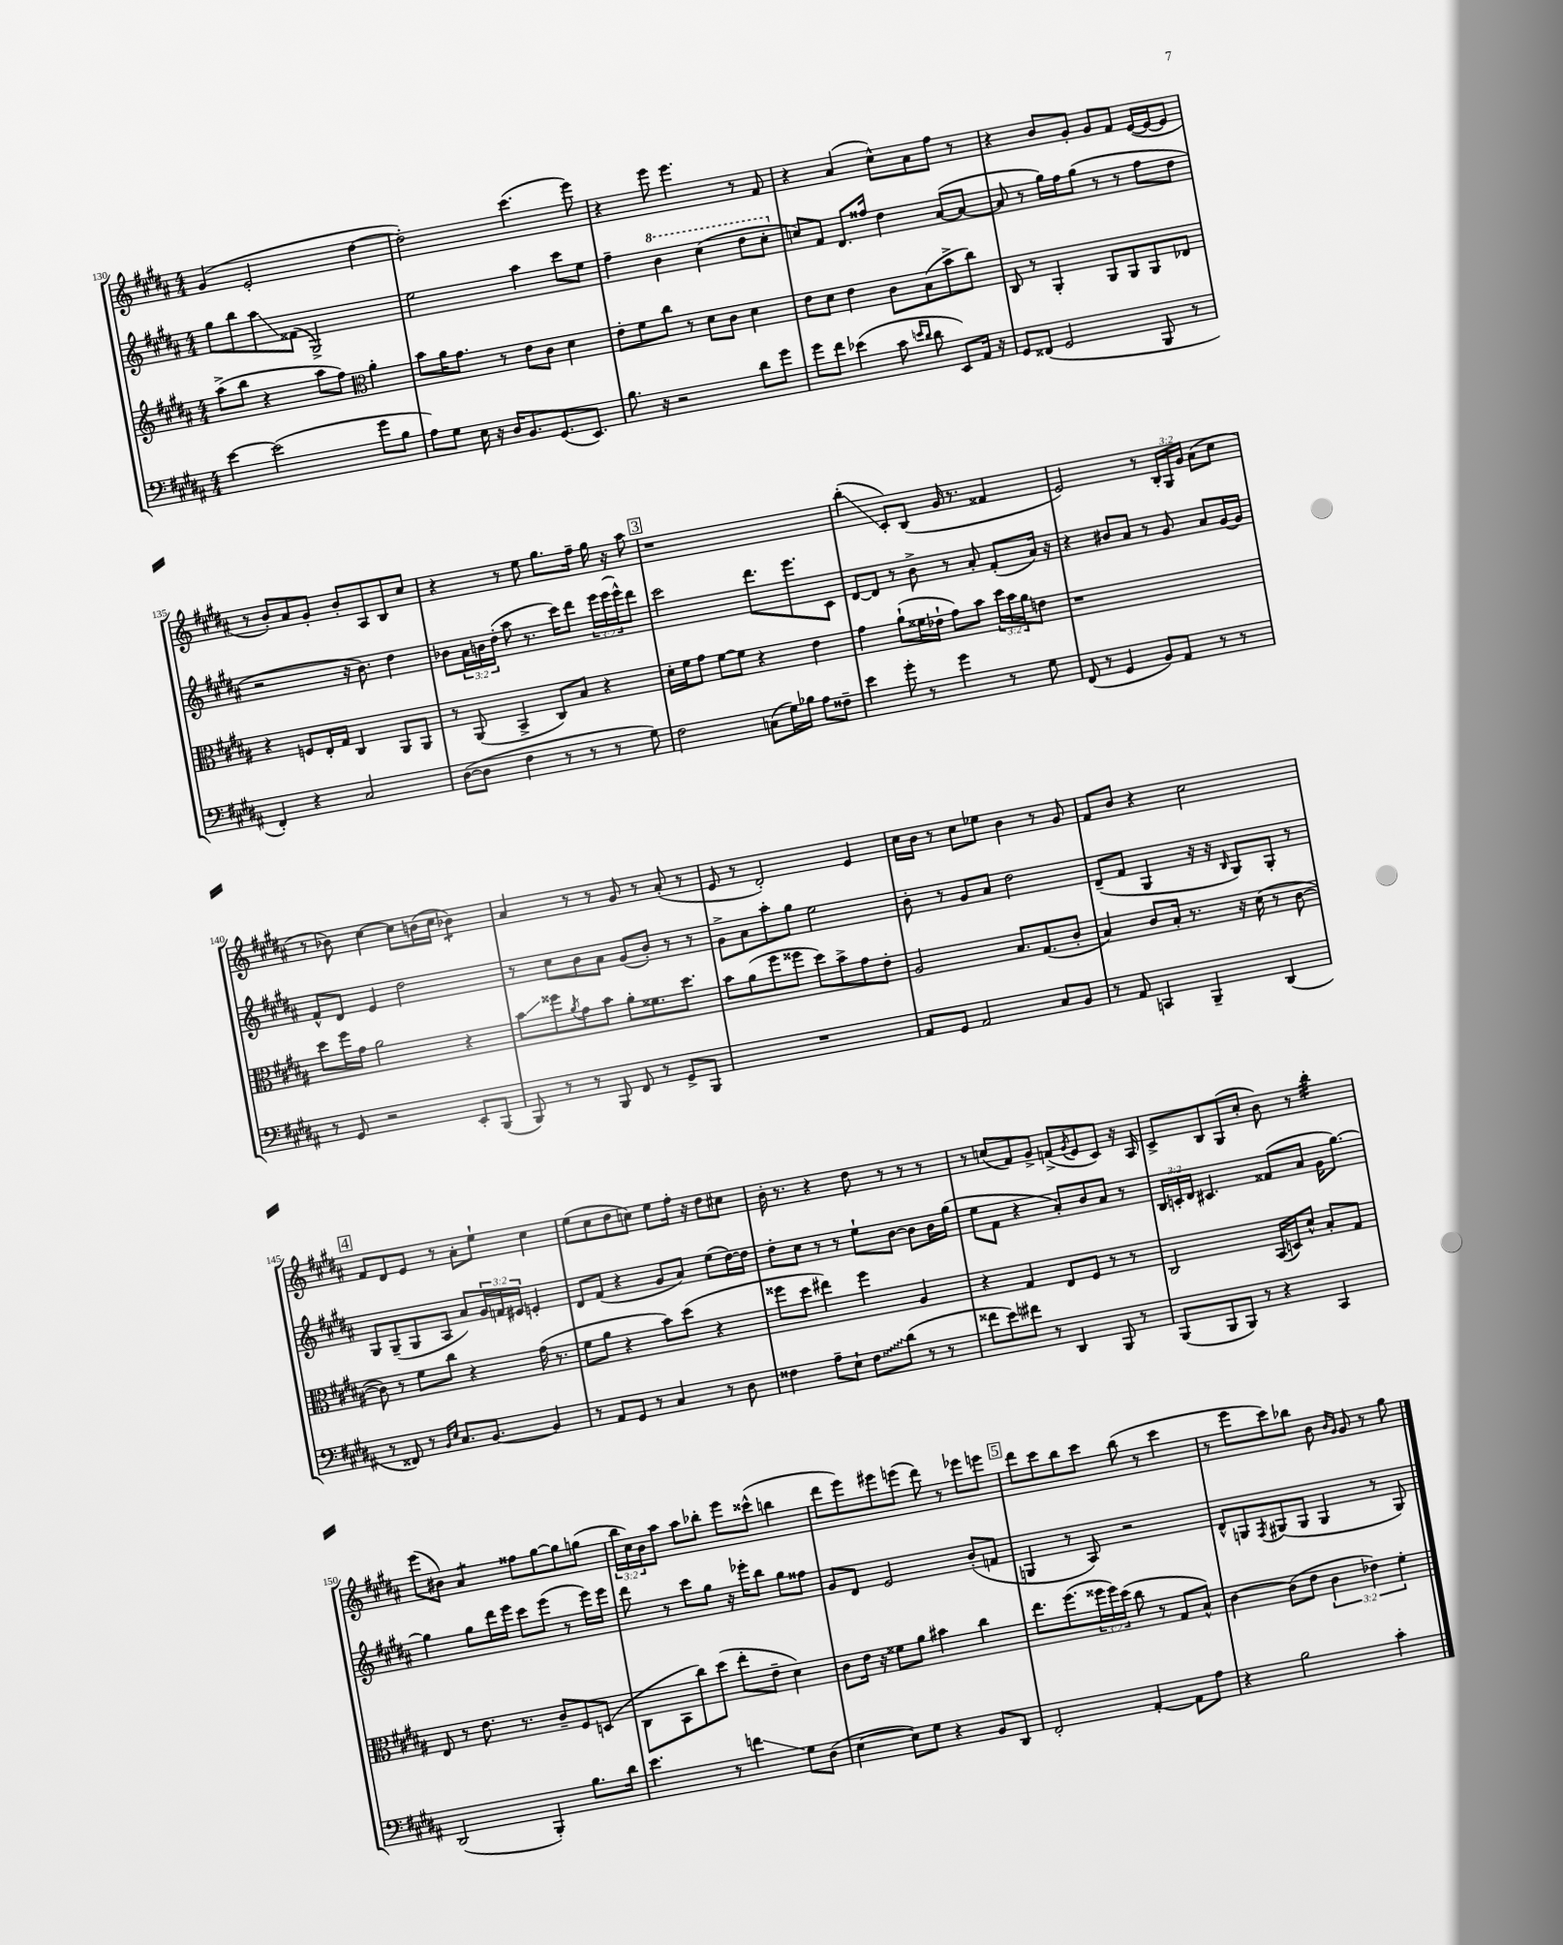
<<
\new StaffGroup <<
\new Staff = "s0" {
    \clef treble \key b \major \numericTimeSignature \time 4/4 \override Staff.TupletNumber.text = #tuplet-number::calc-fraction-text
    gis'4( e'2-. dis''4~ |
    dis''2-.) cis'''4.( e'''8) |
    r4 e'''8 e'''4. r8 fis'8 |
    r4 ais'4( cis''8-^) ais'8 fis''8 r8 |
    r4 b'8 gis'8-. gis'8 fis'8 e'16~( e'16~ e'8 |
    r8 b'8-.) ais'8 gis'8-. b'8-. ais8 b8 cis''8 |
    r4 r8 e''8 gis''8. fis''16-- gis''16 r16 ais''8 |
    \mark \markup { \box "3" } r1 |
    b''4-.\glissando( cis'8-.) b8( gis'16 r8. fisis'4 |
    e'2) r8 \tuplet 3/2 { b16-. gis16 gis'16 } ais'8( cis''8 |
    r8 bes'8) cis''4~ cis''8 b'16( cis''16 bes'4:8) |
    ais'4 r8 r8 gis'8 r8 ais'8-.( r8 |
    e'8 r8 dis'2-.) e'4 |
    cis''16 b'16 r8 cis''8 ees''8 b'4 r8 gis'8 |
    fis'8 b'8 r4 cis''2 |
    \mark \markup { \box "4" } fis'8 dis'8 e'8 r8 ais'8-. e''8-! cis''4 |
    e''8( cis''8 dis''8 c''8) e''8 fis''16-. r16 dis''8 cis''8 |
    b'16-. r8. r4 dis''8 r8 r8 r8 |
    r8 c''8( fis'8) gis'8-> f'8->( \acciaccatura { gis'8 } e'8 cis'8) r16 ais16 |
    cis'8-> b8 gis8( cis''8-. b'8) r8 b''4:32-. |
    e'''8( bis'8) ais'4:8 fisis''8 gis''8~ gis''8 g''8( |
    \tuplet 3/2 { b''16 cis''16) b'16 } ais''8 ais''8 bes''8-. e'''8 cisis'''8-^( b''4 |
    dis'''8 e'''8) eis'''8 e'''8( dis'''8) r8 ees'''8 e'''8 |
    \mark \markup { \box "5" } dis'''8 cis'''8 b''8 cis'''8 b''8( r8 cis'''4 |
    r8 e'''8 cis'''8) bes''8 b'8 \grace { b'16 gis'16 } gis'8 r8 gis''8 \bar "|." |
}
\new Staff = "s1" {
    \clef treble \key b \major \numericTimeSignature \time 4/4 \override Staff.TupletNumber.text = #tuplet-number::calc-fraction-text
    gis''8 b''8 ais''8\glissando fisis'8( gis2->) |
    e''2 ais''4 cis'''8 e''8 |
    fis''4-- \ottava #1 b''4 cis'''4( dis'''8 cis'''8-. \ottava #0 |
    c''8) fis'8 dis'8. fisis''16 dis''4 ais'8~( ais'8~ |
    ais'8 r8 gis''16) fis''16 gis''8( r8 r8 fis''8 dis''8 |
    r2 r16 b'8.) dis''4 |
    bes'8 \tuplet 3/2 { ais'16 b'16 dis''16-.( } ais''8 r8. cis'''16) dis'''8 \tuplet 3/2 { e'''16 e'''16( e'''16-^) } dis'''8 |
    \mark \markup { \box "3" } cis'''2 dis'''8. e'''8. cis'8 |
    dis'8~ dis'8 r8 b'8-> r8 ais'8-. fis'8-.( ais'16) r16 |
    r4 bis'8 ais'8 r8 gis'8 ais'8 gis'16~ gis'16 |
    fis'8-^ dis'8 e'4 dis''2 |
    r8 cis''8 b'8 ais'8 gis'8( b'8-.) r8 r8 |
    gis'8-> ais'8 ais''8-. gis''8 e''2 |
    b'8-. r8 gis'8 ais'8 dis''2 |
    dis'8--( fis'8 gis4 r16 r16 \grace { b16 } gis8) gis8-. r8 |
    \mark \markup { \box "4" } gis8 gis8--( gis8 ais8 ais'8) \tuplet 3/2 { gis'16 f'16 eis'16 } e'4-. |
    dis'8 fis'8( r4 gis'8 ais'8) e''8( dis''16~) dis''16 |
    dis''8-. cis''8 r8 r8 e''8-! b'8~ b'8 b'16 gis''16( |
    e''8 fis'8 r4 ais'8-.) b'8 ais'8 r8 |
    \tuplet 3/2 { b16 c'16-. dis'16 } cis'4. fisis'8( ais'8 gis'16 gis''8.~) |
    gis''4 gis''8 dis'''16 e'''16 cis'''8 e'''8( r8 e'''16) e'''16 |
    dis'''8 r8 cis'''8 gis''8 r16 ees'''16-. b''8 gis''8 fisis''8 |
    gis'8 dis'8 e'2 b'8-.( f'8 |
    \mark \markup { \box "5" } g4 r8 ais8) r2 |
    dis'8-^ g8 \acciaccatura { fis8 } gis8( gis8 gis4 r8 gis8) \bar "|." |
}
\new Staff = "s2" {
    \clef treble \key b \major \numericTimeSignature \time 4/4 \override Staff.TupletNumber.text = #tuplet-number::calc-fraction-text
    ais''8->( b''8 r4 ais''8 fis''8) \clef alto ais'4-. |
    b'8 ais'16 gis'8. r8 e'8 cis'8 dis'4 |
    e'8-. fis'8 cis''8 r8 dis'8 cis'8 dis'4 |
    e'8 dis'8 e'4 cis'8 b8( b'8-> cis''8) |
    cis8 r8 ais,4-. ais,8 ais,8 ais,8 ees8 |
    r4 f8 e16-. gis16 cis4 ais,8 ais,8 |
    r8 ais,8( b,4-> cis8) b8 r4 |
    \mark \markup { \box "3" } dis'16-. fis'16 gis'8 fis'8~ fis'8 r4 e'4 |
    gis'4 ais'8-!( fisis'16 ees'16-! gis'8) b'8 \tuplet 3/2 { dis''16 b'16 ais'16 } e'8 |
    r1 |
    dis''8 fis''16 gis'16 ais'2 r4 |
    b'8\glissando fisis''8 \acciaccatura { ais'8 } gis'8 b'8 ais'8-. fisis'8. dis''8. |
    b'8 ais'8( fis''8 fisis''8 dis''8) b'8-> gis'8 e'8-. |
    ais2 b8. gis8.( cis'8-. |
    b4) cis'8 b16-. r8. r16 dis'16( r8 cis'8~ |
    \mark \markup { \box "4" } cis'8) r8 fis'8 cis''8 r4 gis'16( r8. |
    fis'8 ais'8 r4 b'8) dis''8( r4 |
    fisis''8 dis''8 eis''4) fisis''4 ais4 |
    r4 gis4 e8 fis8 r8 r8 |
    cis2 b,16( d16) dis'8-^ b8-. gis8 |
    e8 r8 e'8. r8. cis'8-- fis8 d8( |
    cis8 b,8 cis''8) dis''8( e''8-. e'8-- dis'4) |
    cis'8 e'16 r16 fisis'8 ais'8 bis'4 cis''4 |
    \mark \markup { \box "5" } e''8. fis''8.( \tuplet 3/2 { fisis''16 fisis''16) dis''16( } cis''8 r8 gis8 b8-^) |
    cis'4~ cis'8( e'8 \tuplet 3/2 { cis'4 ees'4) fis'4-. } \bar "|." |
}
\new Staff = "s3" {
    \clef bass \key b \major \numericTimeSignature \time 4/4
    e'4~ e'2( gis'8 b8 |
    ais8) gis8 e16 r16 dis16 b,8. gis,8.( e,8.) |
    b8. r16 r2 dis'8 gis'8 |
    gis'8 fis'8 ees'4( cis'8 \grace { e'16 dis'16 } dis'8 e,8) ais,16 r16 |
    gis,8 fisis,8( gis,2 b,,8 r8 |
    fis,4-.) r4 cis2 |
    dis8~( dis8 fis4 r8 r8 r8 gis8) |
    \mark \markup { \box "3" } fis2 c8( gis16) bes16 ais8 fisis8-- |
    e'4 gis'8-. r8 gis'4 r8 gis8 |
    fis,8( r8 gis,4 b,8) ais,8 r8 r8 |
    r8 gis,8 r2 e,8-. b,,8( |
    b,,8) r8 r8 b,,8 fis,8 r8 gis,8-> b,,8 |
    R1 |
    ais,8 gis,8 ais,2 cis8 b,8 |
    r8 ais,8 c,4 b,,4-- dis,4( |
    \mark \markup { \box "4" } r8 fisis,8) r8 \grace { b,16 e16 } cis8. b,8.~ b,4 |
    r8 ais,8 gis,8 r8 cis4 r8 dis8 |
    fisis4 ais8-- e8-! \once \override Glissando.style = #'zigzag fisis8\glissando dis'8( r8 r8 |
    fisis'8 e'8) fis'8 r8 dis,4 b,,8 r8 |
    b,,8( b,,8 b,,8) r8 r4 cis,4 |
    dis,2( b,,4-.) b8. dis'16 |
    e'4. r8 f'4\glissando gis8 dis8( |
    e4~ e8) gis8 r4 b,8 dis,8 |
    \mark \markup { \box "5" } fis,2-. ais,4~-. ais,8 ais8 |
    r4 b2 cis'4-. \bar "|." |
}
>>
>>
\layout { \context { \Score currentBarNumber = #130 } }
